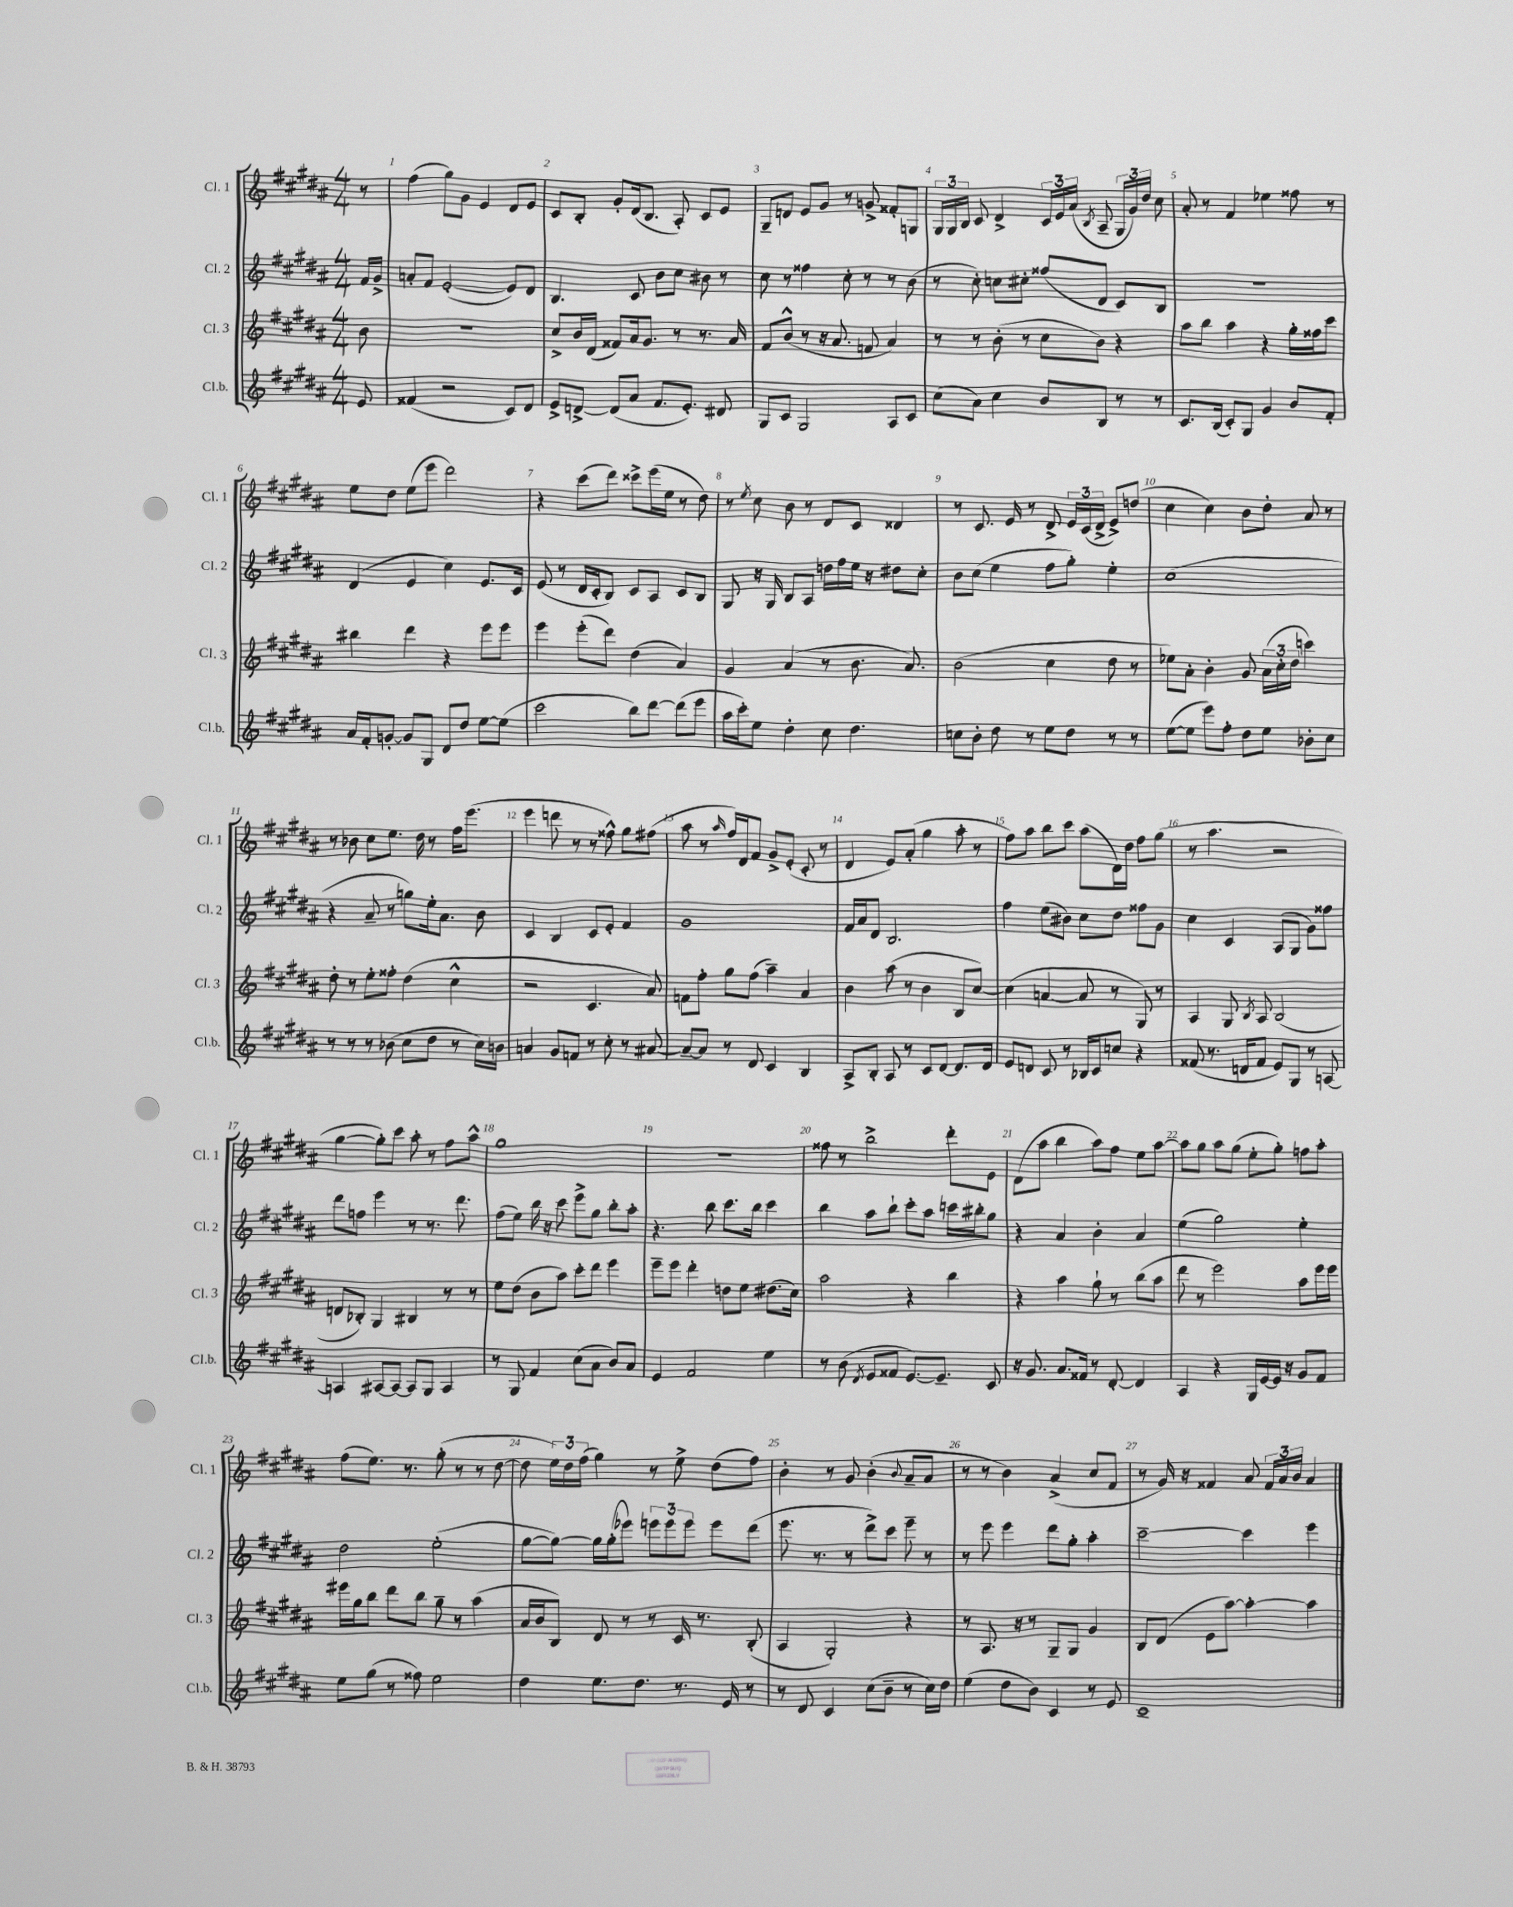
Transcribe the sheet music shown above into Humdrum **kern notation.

**kern	**kern	**kern	**kern
*part4	*part3	*part2	*part1
*staff4	*staff3	*staff2	*staff1
*I"Cl.b.	*I"Cl. 3	*I"Cl. 2	*I"Cl. 1
*I'Cl.b.	*I'Cl. 3	*I'Cl. 2	*I'Cl. 1
*clefG2	*clefG2	*clefG2	*clefG2
*k[f#c#g#d#a#]	*k[f#c#g#d#a#]	*k[f#c#g#d#a#]	*k[f#c#g#d#a#]
*M4/4	*M4/4	*M4/4	*M4/4
=	=	=	=
8e/	8b\	16f#/LL	8r
.	.	16g#^/JJ	.
=1	=1	=1	=1
(4f##X/	1r	8an'/L	(4ff#\
.	.	8f#/J	.
2r	.	([2e'/	8gg#\L)
.	.	.	8g#\J
.	.	.	4e/
8c#/L)	.	8e/L])	8d#/L
8d#/J	.	8d#/J	8e/J
=2	=2	=2	=2
8e^/L	8cc#^/L	4.B/	8c#/L
[8dn^/J	16b/L	.	8B'/J
.	(16d#/JJ	.	.
(8d/L]	8f##X/L)	.	8g#'/L
8a#/J	16a#/k	8c#/	(16d#/k
.	8.g#/J	.	8.B/J
8.f#/L	.	8b\L	.
.	8r	8cc#\J	8A#'/)
8.e'/J)	.	.	.
.	8.r	8b#X\	8c#/L
8d#X/	.	8r	8e/J
.	16a#/	.	.
=3	=3	=3	=3
8G#/L	8f#/L	8cc#\	8G#~/L
8c#/J	(8b^^/J	8r	8dn/J
2G#/	8r	4ff##X\	8e/L
.	16r	.	8g#/J
.	8.a#/	.	.
.	.	8cc#'\	8r
.	8fn/	8r	8gn^/
8A#/L	4a#/)	8r	8f##X'/L
8c#/J	.	(8b\	8Gn/J
=4	=4	=4	=4
(8cc#\L	8r	8r	24G#/LL
.	.	.	24G#/
.	.	.	24B/JJ
8a#\J)	8r	8cc#'\)	8c#/
4cc#\	(8b'\	8ccn\L	4d#^/
.	8r	8cc#X'\J	.
8b/L	8cc#\L	(8ff##X/L	24c#/LL
.	.	.	24e/
.	.	.	(24a#/JJ
.	.	.	8qB/
8B/J	8b\J)	8d#/J	8A#~/
8r	4r	8c#/L)	24G#/LL
.	.	.	24g#/)
.	.	.	24dd#/JJ
8r	.	8B/J	8cc#\
=5	=5	=5	=5
8.c#/L	8aa#\L	1r	8a#'/
.	8bb\J	.	8r
(16B/Jk	.	.	.
8c#'/L)	4aa#\	.	4f#/
8G#/J	.	.	.
4g#/	4r	.	4ee-X\
8b/L	16gg#'\LL	.	8ff##X\
.	16ff##X\J	.	.
8f#'/J	8ccc#\J	.	8r
!!LO:LB:g=z
=6	=6	=6	=6
16a#/LL	4bb#X\	(4d#/	8ee\L
16f#'/J	.	.	.
[8gn'/J	.	.	8dd#\J
8g/L]	4ddd#\	4e/	(8ee\L
8G#/J	.	.	8eee\J
8d#/L	4r	4cc#\)	2ddd#\)
8dd#/J	.	.	.
[8ee\L	8eee\L	8.e/L	.
(8ee\J]	8eee\J	.	.
.	.	16c#/Jk	.
=7	=7	=7	=7
2ccc#\	4eee\	(8e/	4r
.	.	8r	.
.	(8eee'\L	16d#/LL	(8ccc#\L
.	.	16c#'/J	.
.	8ddd#\J)	8B/J)	8ddd#\J)
8bb\L)	(4dd#\	8c#/L	8ccc##X^\L
[8ddd#\J	.	8A#/J	(16eee\L
.	.	.	16ee\JJ
(8ddd#\L]	4a#/)	8c#/L	8r
8eee\J	.	8B/J	8dd#\)
=8	=8	=8	=8
16aa#\LL	4g#/	8G#/	8r
16ccc#'\J)	.	.	.
.	.	.	8qee/
8ee\J	.	16r	8cc#\
.	.	16G#/	.
4dd#'\	(4a#/	8B/L	8b\
.	.	8A#/J	8r
8cc#\	8r	16ddn\LL	8d#/L
.	.	16ff#\	.
4.dd#\	8.b\	16ee\JJ	8c#/J
.	.	16r	.
.	.	8dd#X\L	4d##X/
.	8.a#/)	.	.
.	.	8cc#'\J	.
=9	=9	=9	=9
8ccn\L	(2b\	8b\L	8r
8b'\J	.	(8cc#\J	8.c#/
8dd#\	.	4ee\	.
.	.	.	16e/
8r	.	.	8r
8ee\L	4cc#\	8ff#\L	8d#^/
8dd#\J	.	8gg#'\J)	24e/LL
.	.	.	(24c#/
.	.	.	24d#^/JJ
8r	8dd#\	4ee'\	8e^/L)
8r	8r	.	(8ddn/J
=10	=10	=10	=10
([8ee\L	8ee-X\L)	(1cc#	4cc#\
8ee\J]	8a#'\J	.	.
8eee\L)	4b'\	.	4cc#\)
8ff#'\J	.	.	.
8dd#\L	8g#/	.	8b\L
8ee\J	(24a#\LL	.	8dd#'\J
.	24cc#'\	.	.
.	24dd#\JJ	.	.
8b-X'\L	4cccn\)	.	8a#/
8cc#\J	.	.	8r
!!LO:LB:g=z
=11	=11	=11	=11
8r	8dd#'\	4r	8r
8r	8r	.	8b-X\
8r	8ee'\L	8a#~/	8cc#\L
(8b-X\	8ff##X'\J	8r	8.ee\J
8cc#\L	(4dd#\	8ggn\L)	.
.	.	.	16dd#\
8dd#\J	.	16ee'\k	8r
.	.	8.a#\J	.
8r	4cc#^^\	.	16ff#\KL
.	.	.	(8.eee\J
16cc#\LL)	.	8b\	.
16bn\JJ	.	.	.
=12	=12	=12	=12
4an/	2r	4c#/	4eee\
8g#/L	.	4B/	8dddn\
8fn/J	.	.	8r
8r	4.c#/	8c#/L	8r
8cc#'\	.	8e'/J	8ff##X^^\)
8r	.	4f#/	8gg#\L
[8a#X/	8a#/)	.	(8ff#X\J
=13	=13	=13	=13
8a#~/L_	8fn\L	1g#	8aa#\
8a#/J]	8ff#'\J	.	8r
.	.	.	16qqaa#/
8r	8gg#\L	.	16ff#/LL)
.	.	.	16d#/J
8d#/	(8ff#\J	.	8f#/J
4c#/	4aa#~\)	.	8g#^/L
.	.	.	(8e'/J
4B/	4a#/	.	8c#'/
.	.	.	8r
=14	=14	=14	=14
8A#^/L	4b\	16f#/LL	4d#/
.	.	16a#/J	.
8B'/J	.	8d#/J	.
8A#/	(8aa#\	2.B/	8e/L)
8r	8r	.	(8a#'/J
8c#/L	4b\	.	4gg#\
[8d#/J	.	.	.
8.d#/L]	8B/L	.	8aa#'\
.	[8cc#/J)	.	8r
16d#/Jk	.	.	.
=15	=15	=15	=15
8e/L	(4cc#\]	4ff#\	8ff#\L)
8dn/J	.	.	8aa#\J
8c#/	[4an/	(8ee\L	8bb\L
8r	.	8b#X\J)	8ccc#\J
16B-X/LL	8a/]	8cc#\L	(8aa#\L
16c#/J	.	.	.
8ccn/J	8r	8dd#\J	16d#\L)
.	.	.	16dd#\JJ
4r	8G#/)	8ff##X\L	8ff#\L
.	8r	8g#\J	(8gg#\J
=16	=16	=16	=16
(8f##X/	4A#/	4cc#\	8r
8.r	.	.	4.aa#\
.	8G#/	4c#/	.
16dn/KL	.	.	.
.	8qB/	.	.
8f##/J	8A#/	.	.
8e/L)	(2B/	(8A#/L	2r
8G#/J	.	8G#/J	.
8r	.	8g#\L)	.
[8An/	.	8ff##X\J	.
!!LO:LB:g=z
=17	=17	=17	=17
4An/]	8dn/L	8ddd#\L	[4gg#\
.	8B-X'/J)	8ffn\J	.
[8A#X/L	4G#/	4eee\	8gg#'\L])
8A#/J_	.	.	8ccc#\J
8A#/L]	4B#X/	8r	8aa#'\
8G#/J	.	8.r	8r
4A#/	8r	.	8ff#\L
.	.	8.ddd#\	.
.	8r	.	8aa#^^\J
=18	=18	=18	=18
8r	8ee\L	(8ff#\L	1gg#
8G#/	(8dd#\J	8ee\J)	.
4f#/	8b\L	16bb\	.
.	.	16r	.
.	8aa#\J)	8ccc#\	.
(8cc#\L	8ccc#'\L	8eee^\L	.
8a#\J	8ddd#\J	8gg#\J	.
8b/L)	4eee\	8bb'\L	.
8a#/J	.	8aa#'\J	.
=19	=19	=19	=19
4e/	8eee~\L	4.r	1r
.	8eee\J	.	.
2f#/	4ddd#'\	.	.
.	.	8bb\	.
.	8ddn\L	8.ccc#\L	.
.	8ee\J	.	.
.	.	16bb\Jk	.
4ee\	(8.dd#X\L	4ccc#\	.
.	16cc#\Jk)	.	.
=20	=20	=20	=20
8r	2aa#\	4bb\	8ff##X\
(8b\	.	.	8r
8qd#/	.	.	.
8e/L	.	8aa#\L	2bb^\
8f##X/J	.	8bb`\J	.
[8.e/L)	4r	8ccc#'\L	.
.	.	8aa#\J	.
8.e~/J]	.	.	.
.	4bb\	16cccn\LL	8ddd#'\L
.	.	16bb#X'\J	.
8c#/	.	8gg#\J	8e\J
=21	=21	=21	=21
16r	4r	4r	(8d#\L
8.g#/	.	.	.
.	.	.	8aa#\J
8.a#/L	4aa#\	4a#/	4bb\
16f##X/Jk	.	.	.
8r	8gg#`\	4b'\	8aa#\L)
[8d#'/	8r	.	8ff#\J
4d#/]	(8bb\L	4a#/	8ee\L
.	8aa#\J	.	[8aa#\J
=22	=22	=22	=22
4A#/	8ddd#\	(4ee\	8aa#\L]
.	8r	.	8gg#\J
4r	2eee\)	2gg#\)	8aa#\L
.	.	.	(8gg#\J
16G#/LL	.	.	8ee'\L
[16e/	.	.	.
16e/JJ]	.	.	8gg#'\J)
16r	.	.	.
8g#/L	8aa#\L	4ee'\	8ffn\L
8f#/J	16eee\L	.	8aa#'\J
.	16eee\JJ	.	.
!!LO:LB:g=z
=23	=23	=23	=23
8ee\L	16eee#X\LL	2dd#\	(8ff#\L
.	16gg#\J	.	.
(8gg#\J	8bb\J	.	8.ee\J)
8r	8ddd#\L	.	.
.	.	.	8.r
8ff##X\)	8bb\J	.	.
2ee\	8gg#~\	(2ee'\	(8gg#'\
.	8r	.	8r
.	(4aa#\	.	8r
.	.	.	[8dd#\
=24	=24	=24	=24
4dd#\	16a#/LL	[8gg#\L	8dd#\]
.	16b/J	.	.
.	8B/J)	8gg#\J_)	24ee\LL)
.	.	.	24dd#\
.	.	.	(24ff#\JJ
8.ee\L	8d#/	16gg#\LL]	4gg#\)
.	.	(16gg#'\J	.
.	8r	8eee-X\J)	.
8.dd#\J	.	.	.
.	8r	12eeen\L	8r
.	.	12eee\	.
8.r	16c#/	.	8ee^\
.	.	12eee\J	.
.	8.r	.	.
.	.	8eee\L	(8dd#\L
16e/	.	.	.
8r	(8B'/	(8ddd#\J	8ff#\J)
=25	=25	=25	=25
8r	4A#/	8.eee\	4b'\
8d#/	.	.	.
.	.	8.r	.
4c#/	2G#'/)	.	8r
.	.	8r	8g#/
(8cc#\L	.	8ddd#^\L)	(4b'\
8b~\J	.	8ccc#\J	.
.	.	.	8qqb/
8r	4r	8eee~\	8a#~/L
16cc#\LL)	.	8r	8a#/J
16dd#\JJ	.	.	.
=26	=26	=26	=26
(4ee\	8r	8r	8r
.	8.A#/	8eee\	8r
8dd#\L	.	4eee\	4b\)
.	16r	.	.
8b\J)	8r	.	.
4c#/	8G#~/L	8ddd#\L	(4a#^/
.	8G#/J	8gg#'\J	.
8r	4g#/	4aa#'\	8cc#/L
8e/	.	.	8f#/J
=27	=27	=27	=27
1c#~	8B/L	[2ccc#~\	8r
.	(8d#/J	.	16g#/)
.	.	.	16r
.	8e\L	.	4f##X/
.	[8aa#\J)	.	.
.	4aa#'\_	4ccc#\]	8a#/
.	.	.	24f##/LL
.	.	.	24a#/
.	.	.	24b/JJ
.	4aa#\]	4eee\	4a#/
==	==	==	==
*-	*-	*-	*-
